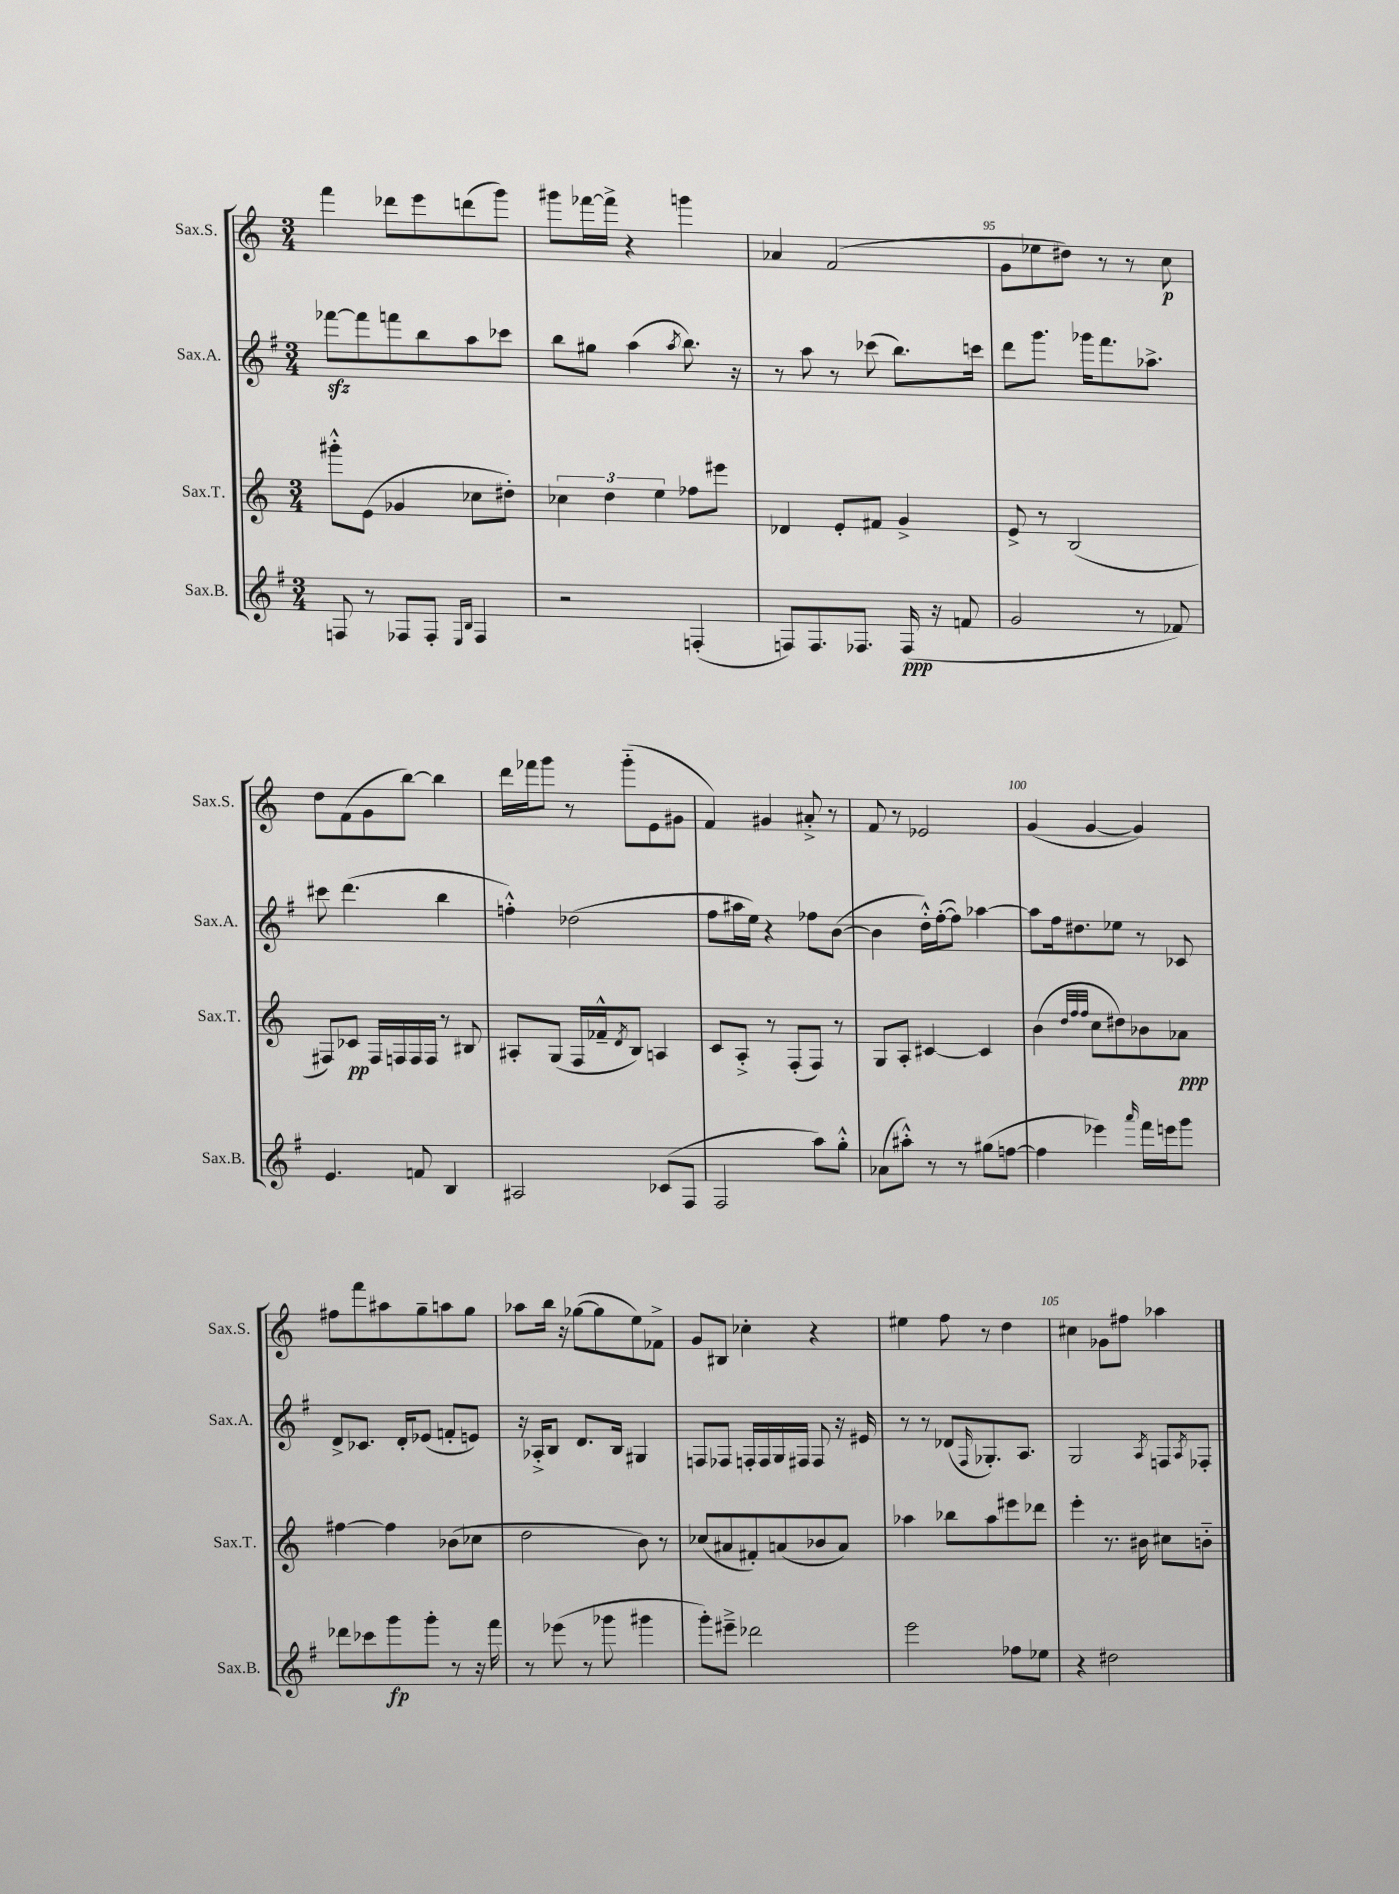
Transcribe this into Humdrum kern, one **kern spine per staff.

**kern	**dynam	**kern	**dynam	**kern	**kern	**dynam
*part4	*part4	*part3	*part3	*part2	*part1	*part1
*staff4	*staff4	*staff3	*staff3	*staff2	*staff1	*staff1
*I"Sax.B.	*	*I"Sax.T.	*	*I"Sax.A.	*I"Sax.S.	*
*I'Sax.B.	*	*I'Sax.T.	*	*I'Sax.A.	*I'Sax.S.	*
*clefG2	*	*clefG2	*	*clefG2	*clefG2	*
*k[f#]	*	*k[]	*	*k[f#]	*k[]	*
*M3/4	*	*M3/4	*	*M3/4	*M3/4	*
=92	=92	=92	=92	=92	=92	=92
8Fn/	.	8ggg#X'^^\L	.	[8fff-Xzz\L	4fff\	.
8r	.	(8e\J	.	8fff-\]	.	.
8F-X/L	.	4g-X/	.	8fffn\	8ddd-X\L	.
8F-'/J	.	.	.	8bb\	8eee\	.
16qqE/LL	.	.	.	.	.	.
16qqB/JJ	.	.	.	.	.	.
4F-/	.	8cc-X\L	.	8aa\	(8dddn\	.
.	.	8dd#X'\J)	.	8ccc-X\J	8ggg\J)	.
=93	=93	=93	=93	=93	=93	=93
2r	.	6cc-X\	.	8bb\L	8ggg#X\L	.
.	.	.	.	8gg#X\J	[16fff-X\L	.
.	.	6dd\	.	.	.	.
.	.	.	.	.	16fff-^\JJ]	.
.	.	.	.	(4aa\	4r	.
.	.	6ee\	.	.	.	.
.	.	.	.	8qaa/	.	.
(4Fn'/	.	8ff-X\L	.	8.bb\)	4gggn\	.
.	.	8eee#X\J	.	.	.	.
.	.	.	.	16r	.	.
=94	=94	=94	=94	=94	=94	=94
8Fn/L)	.	4d-X/	.	8r	4a-X/	.
8.F/	.	.	.	8aa\	.	.
.	.	8e'/L	.	8r	(2f/	.
8.F-X/J	.	.	.	.	.	.
.	.	8f#X/J	.	(8ccc-X\	.	.
(16F-/	ppp	4g^/	.	8.bb\L)	.	.
16r	.	.	.	.	.	.
8fn/	.	.	.	.	.	.
.	.	.	.	16cccn\Jk	.	.
=95	=95	=95	=95	=95	=95	=95
2g/	.	8e^/	.	8ddd\L	8g\L	.
.	.	8r	.	8.ggg\J	8ee-X\	.
.	.	(2B/	.	.	8dd#X\J)	.
.	.	.	.	16ggg-X\KL	.	.
.	.	.	.	8.fff#\	8r	.
8r	.	.	.	.	8r	.
.	.	.	.	8.aa-X^\J	.	.
8f-X/)	.	.	.	.	8cc\	p
!!LO:LB:g=z
=96	=96	=96	=96	=96	=96	=96
4.e/	.	8F#X/L)	.	8ccc#X\	8dd\L	.
.	.	8c-X/J	pp	(4.ddd\	(8f\	.
.	.	16F#/LL	.	.	8g\	.
.	.	16Fn/	.	.	.	.
8fn/	.	16F/	.	.	[8bb\J)	.
.	.	16F/JJ	.	.	.	.
4B/	.	8r	.	4bb\	4bb\]	.
.	.	8B#X/	.	.	.	.
=97	=97	=97	=97	=97	=97	=97
2A#X/	.	8A#X'/L	.	4ffn'^^\)	16ddd\LL	.
.	.	.	.	.	16fff-X\J	.
.	.	(8G/J	.	.	8ggg\J	.
.	.	16F/LL	.	(2dd-X\	8r	.
.	.	16f-X~^^/J	.	.	.	.
.	.	8qd/	.	.	.	.
.	.	8B/J)	.	.	(8ggg\L	.
(8c-X/L	.	4An/	.	.	8e\	.
8F#/J	.	.	.	.	8g#X\J	.
=98	=98	=98	=98	=98	=98	=98
2F#/	.	8c/L	.	8ff#\L	4f/)	.
.	.	8A'^/J	.	16aa#X\L	.	.
.	.	.	.	16ee\JJ)	.	.
.	.	8r	.	4r	4g#X/	.
.	.	(8F'/L	.	.	.	.
8aa\L)	.	8F/J)	.	8ff-X\L	8a#X'^/	.
8gg'^^\J	.	8r	.	([8b\J	8r	.
=99	=99	=99	=99	=99	=99	=99
(8a-X\L	.	8G/L	.	4b\]	8f/	.
8aa#X'^^\J)	.	8A'/J	.	.	8r	.
8r	.	[4c#X/	.	16dd'^^\LL)	2e-X/	.
.	.	.	.	([16ff#'\J	.	.
8r	.	.	.	8ff#\J])	.	.
(8gg#X\L	.	4c#/]	.	[4aa-X\	.	.
[8ffn\J	.	.	.	.	.	.
=100	=100	=100	=100	=100	=100	=100
4ff\]	.	(4b\	.	8aa-\L]	(4g/	.
.	.	.	.	16ff#\k	.	.
.	.	.	.	8.dd#X\	.	.
.	.	32qqdd/LLL	.	.	.	.
.	.	32qqff/	.	.	.	.
.	.	32qqff/JJJ	.	.	.	.
4eee-X\)	.	8cc\L	.	.	[4g/	.
.	.	8dd#X\)	.	8ee-X\J	.	.
16qqaaa/	.	.	.	.	.	.
16fff#\LL	.	8b-X\	.	8r	4g/])	.
16eeen\J	.	.	.	.	.	.
8ggg\J	.	8a-X\J	ppp	8c-X/	.	.
!!LO:LB:g=z
=101	=101	=101	=101	=101	=101	=101
8ddd-X\L	.	[4ff#X\	.	8d^/L	8ff#X\L	.
8ccc-X\	.	.	.	8.c-X/J	8fff\	.
8ggg\	fp	4ff#\]	.	.	8aa#X\	.
.	.	.	.	16d'/KL	.	.
8ggg'\J	.	.	.	(8e-X/J	8gg~\	.
8r	.	(8b-X\L	.	8fn'/L	8aan\	.
16r	.	8cc-X\J	.	8en/J)	8gg\J	.
16fff#\	.	.	.	.	.	.
=102	=102	=102	=102	=102	=102	=102
8r	.	2dd\	.	16r	8aa-X\L	.
.	.	.	.	16A-X'^/KL	.	.
(8eee-X\	.	.	.	8B/J	16bb\Jk	.
.	.	.	.	.	16r	.
8r	.	.	.	8.d/L	([8gg-X\L	.
8ggg-X\	.	.	.	.	8gg-\]	.
.	.	.	.	16B/Jk	.	.
4ggg#X\	.	8b\)	.	4G#X/	8ee\)	.
.	.	8r	.	.	8f-X^\J	.
=103	=103	=103	=103	=103	=103	=103
8ggg'\L)	.	(8cc-X/L	.	8Fn/L	8g/L	.
8eee#X~^\J	.	8a#X/	.	8F-X/J	8B#X/J	.
2ddd-X\	.	8f#X'/)	.	16Fn'/LL	4cc-X'\	.
.	.	.	.	16F/	.	.
.	.	(8an/	.	16G/	.	.
.	.	.	.	16F#X/JJ	.	.
.	.	8b-X/	.	8F#/	4r	.
.	.	8a/J)	.	16r	.	.
.	.	.	.	16e#X/	.	.
=104	=104	=104	=104	=104	=104	=104
2eee\	.	4aa-X\	.	8r	4ee#X\	.
.	.	.	.	8r	.	.
.	.	8bb-X\L	.	(8d-X/L	8ff\	.
.	.	.	.	16qqF#/	.	.
.	.	8aa-\	.	8.G-X'/)	8r	.
8ff-X\L	.	8eee#X\	.	.	4dd\	.
.	.	.	.	8.A/J	.	.
8ee-X\J	.	8ddd-X\J	.	.	.	.
=105	=105	=105	=105	=105	=105	=105
4r	.	4eee'\	.	2G/	4cc#X\	.
2dd#X\	.	8.r	.	.	8g-X\L	.
.	.	.	.	.	8ff#X\J	.
.	.	16b#X\	.	.	.	.
.	.	.	.	8qA/	.	.
.	.	8cc#X\L	.	8Fn/L	4aa-X\	.
.	.	.	.	8qA/	.	.
.	.	8bn\J	.	8F-X'/J	.	.
==	==	==	==	==	==	==
*-	*-	*-	*-	*-	*-	*-
